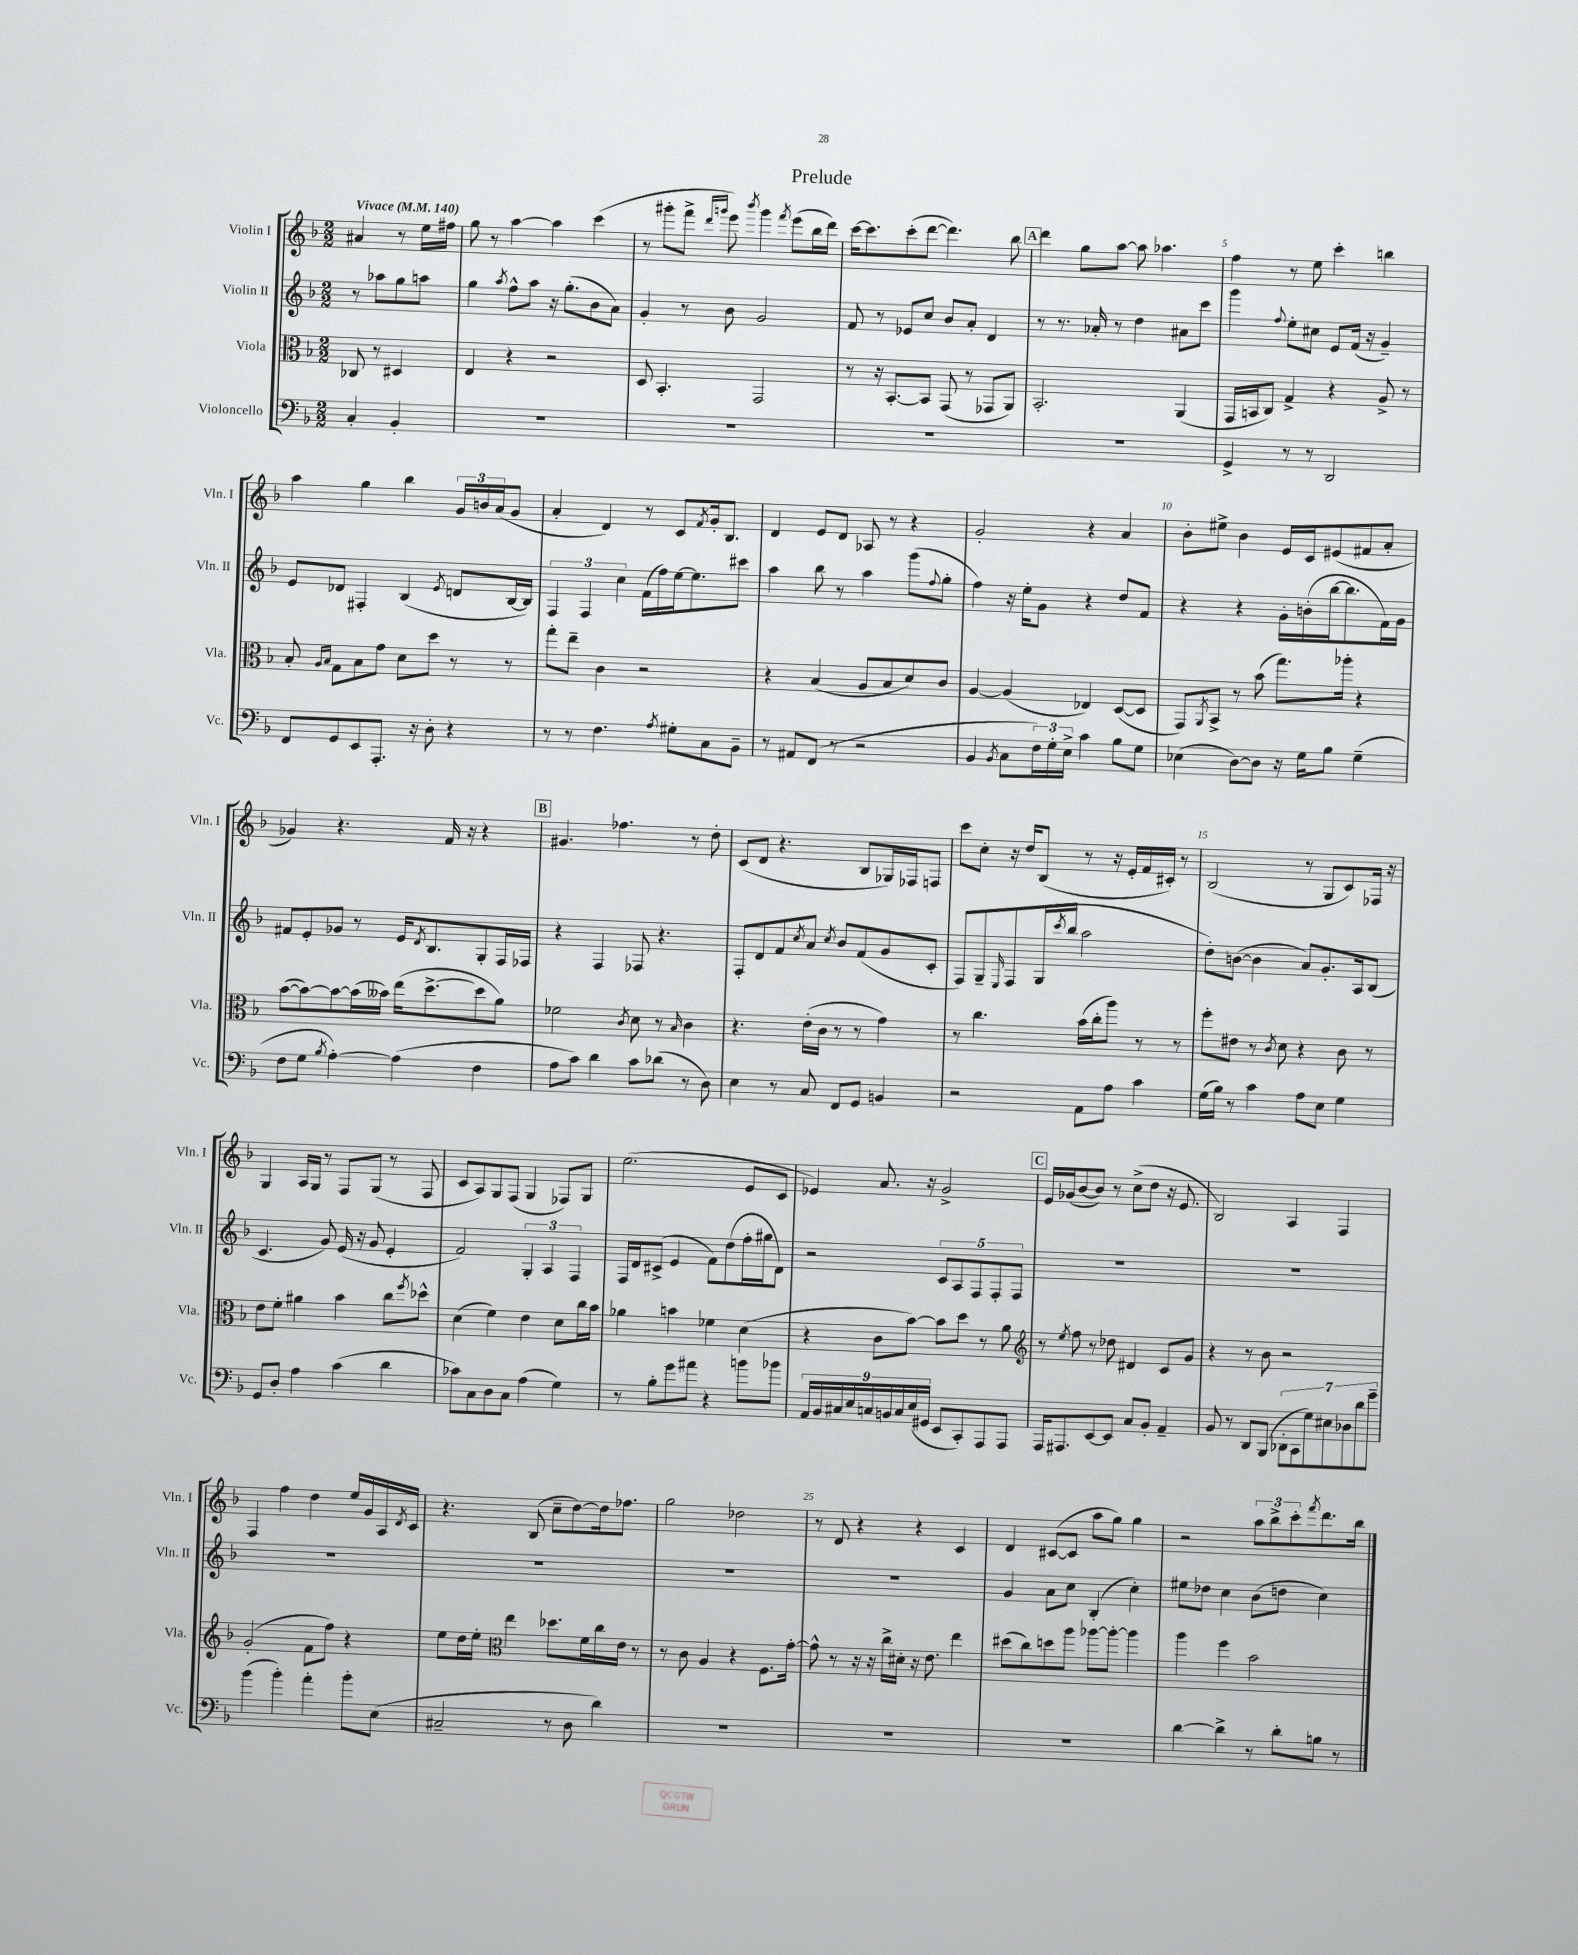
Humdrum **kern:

**kern	**kern	**kern	**kern
*staff4	*staff3	*staff2	*staff1
*clefF4	*clefC3	*clefG2	*clefG2
*k[b-]	*k[b-]	*k[b-]	*k[b-]
*M2/2	*M2/2	*M2/2	*M2/2
*MM140	*MM140	*MM140	*MM140
4C'	8C-	8r	4a#
.	8r	8aa-	.
4BB-'	4D#	8gg	8r
.	.	8aa	16ee
.	.	.	16ff#
=	=	=	=
1r	4E	4gg	8gg
.	.	.	8r
.	.	8qaa	.
.	4r	8ff^^	[4aa
.	.	8aa	.
.	2r	16r	4aa]
.	.	(8.gg'	.
.	.	8b-	(4ccc
.	.	8a)	.
=	=	=	=
1r	8D	4g'	8r
.	4.BB-'	.	8ggg#'
.	.	8r	8fff^
.	.	.	16qqddd
.	.	.	16qqggg
.	.	8b-	8eee)
.	.	.	8qbbb-
.	2GG	2g	4ggg
.	.	.	8qfff
.	.	.	(8eee
.	.	.	16bb-
.	.	.	16ddd)
=	=	=	=
1r	8r	8f	[16ccc
.	.	.	8.ccc]
.	16r	8r	.
.	[8.BB-'	.	.
.	.	8e-	(8ccc'
.	8BB-]	8cc	[8ddd
.	(8GG	8b-	4.ddd])
.	8r	8a'	.
.	8GG-	4d	.
.	8AA)	.	8bb-
=	=	=	=
1r	2.BB-'	8r	4ddd
.	.	8.r	.
.	.	.	8gg
.	.	16a-'	.
.	.	8r	[8aa
.	.	4dd	8aa]
.	.	.	4.aa-
.	(4AA	8a#	.
.	.	8ccc	.
=	=	=	=
4GG^	16GG	4ggg	4ff
.	16BB	.	.
.	8C)	.	.
.	.	8qqff	.
8r	4G^	8ee'	8r
8r	.	8cc#	8ee
2DD	4r	8e	4ccc'
.	.	(16f	.
.	.	16r	.
.	8A^	4g~)	4bb
.	8r	.	.
=	=	=	=
8FF	8B-'	8e	4aa
.	16qqA	.	.
.	16qqB-	.	.
8GG	8G	8d-	.
8EE	8B-	4F#'	4gg
8.AAA'	8g	.	.
.	8d	(4B-	4bb-
16r	.	.	.
8D'	8dd	.	.
.	.	8qe	.
4r	8r	8d	24g
.	.	.	24b
.	.	.	(24a
.	8r	[16B-	8g
.	.	16B-])	.
=	=	=	=
8r	8gg'	6F	4a'
8r	8ee~	.	.
.	.	6F	.
4.F	4c	.	4d)
.	.	6cc	.
.	2r	(16f	8r
.	.	16ff)	.
8qA	.	.	.
8G#'	.	[16ee	8c
.	.	8.ee]	.
.	.	.	8qf
8C	.	.	16g'
.	.	.	8.B-
8BB-~	.	8ccc#	.
=	=	=	=
8r	4r	4aa	4d
8AA#	.	.	.
(8FF	(4B-	8bb-	8e
8r	.	8r	8d
2r	8A	4aa	8A-
.	8B-	.	8r
.	8d)	(8ggg	4r
.	.	8qqff	.
.	8c	8gg'	.
=	=	=	=
4BB-	[4A	4ff)	2g'
8qBB-	.	.	.
8C	(4A]	16r	.
.	.	16ee'	.
24F)	.	8g	.
24G'	.	.	.
24E^	.	.	.
4c	4E-)	4r	4r
8B-	([8D	8dd	4a
8G	8D]	8f	.
=	=	=	=
(4E-	8GG)	4r	8b-'
.	8qAA	.	.
.	8BB-^	.	8ee#^
[8D)	8r	4r	4b-
8D]	(8b-	.	.
16r	8.gg)	16g'	16e
16G	.	(16b'	16c
8B-	.	[16bb-	(8e#
.	16aa-'	8.bb-]	.
(4G~	4r	.	8f#
.	.	16f)	8a'
.	.	16g	.
=	=	=	=
8F	([8b-	8f#	4g-)
8G	8b-_)	8e'	.
8qB-	.	.	.
[4A')	8b-_	8g-	4.r
.	(16b-]	8r	.
.	16b--)	.	.
(4A]	(16ee	16e	.
.	.	8qd	.
.	[8.dd^	8.B-	.
.	.	.	16f
.	.	.	16r
4F	8dd]	8G'	4r
.	8a)	16F	.
.	.	16F-	.
=	=	=	=
8A	2f-	4r	4.g#
8c)	.	.	.
4d	.	4F	.
.	.	.	4.ff-
.	8qc	.	.
8c	8d	8F-	.
(8d-	8r	4.r	.
.	16qqB-	.	.
8r	4c	.	8r
8D)	.	.	8dd'
=	=	=	=
4E	4.r	8F'	(8c
.	.	8d	8d
8r	.	8f	4.r
.	.	8qcc	.
8C	(16e'	8a	.
.	16c	.	.
.	.	8qcc	.
8FF	8r	8b-	.
8GG	8r	(8f	8B-
4BB	4g)	8g	16G-)
.	.	.	16F-
.	.	8c'	8F
=	=	=	=
2r	8r	8F)	8ccc
.	4.cc	8G~	8cc'
.	.	16qqE	.
.	.	8F	16r
.	.	.	16dd
.	.	(16G	(8B-
.	.	8qccc	.
.	.	16bb-	.
8AA	(16b-	2aa	8r
.	16cc'	.	.
8A	8aa)	.	16r
.	.	.	16e'
4c	8r	.	16f
.	.	.	16c#')
.	8r	.	8r
=	=	=	=
(16G	8ff'	8dd')	(2B-
16B-)	.	.	.
8r	8e#	([8b	.
4c	8r	4b]	.
.	8qc	.	.
.	8d	.	.
8A	4r	8a)	8r
8E	.	8.g'	8G
4G	8c	.	8c)
.	.	16A	.
.	8r	(8B-	16F-
.	.	.	16r
=	=	=	=
8GG	8e	4.c	4G
8D'	8f'	.	.
4A	4a#	.	16A
.	.	.	16G
.	.	8g)	8r
(4c	4b-	(16e	8F
.	.	16r	.
.	.	8g	(8G
4d	8cc	4e'	8r
.	8qff	.	.
.	8dd-^^	.	8F
=	=	=	=
8c-)	(4d	2f)	8c
8C	.	.	8A)
8D	4f)	.	8G
8C	.	.	(8F
(4A	4e	6G'	4G
.	.	6A	.
4G)	8d	.	8F-)
.	.	6F	.
.	16cc	.	8G
.	16b-	.	.
=	=	=	=
8r	4a-	16F	(2.ee
.	.	16d	.
8B-'	.	(8c#^	.
8g	4b	4e	.
8a#	.	.	.
4r	4f-	8f)	.
.	.	(8dd	.
8b	(4d	16ff'	8e
.	.	16gg#	.
8b-	.	8d)	8c
=	=	=	=
18AA	4r	2r	4e-)
18BB-	.	.	.
18C#	.	.	.
18E	.	.	.
18C	.	.	.
.	8c	.	8.a
18BB	.	.	.
18C	.	.	.
.	[8b-)	.	.
(18E	.	.	.
.	.	.	16r
18GG#	.	.	.
8EE	8b-]	10c	2g^
.	.	10A	.
8CC')	8dd	.	.
.	.	10F	.
8AAA	8r	.	.
.	.	10F'	.
8AAA	8a	.	.
.	.	10F	.
=	=	=	=
*	*clefG2	*	*
16AAA	8r	1r	16e
8.AAA#	.	.	(16g-
.	8qee	.	.
.	8ff	.	[8b-
[8EE	8r	.	8b-])
8EE]	8dd-	.	8r
8C	4d#	.	(8cc^
8BB-'	.	.	8dd
4AA~	8c	.	16r
.	.	.	8.e
.	8g	.	.
=	=	=	=
8BB-	4r	1r	2B-)
8r	.	.	.
8DD	8r	.	.
(8BBB-	8b-	.	.
14DD-'	2r	.	4A
14CC	.	.	.
14G)	.	.	.
14E#	.	.	.
.	.	.	4F
14D-	.	.	.
14d	.	.	.
14g~	.	.	.
=	=	=	=
(4b-	(2g'	1r	4F
4b-')	.	.	4ff
4a'	8f	.	4dd
.	8ff)	.	.
8b-'	4r	.	16ee
.	.	.	16g
(8E	.	.	16A
.	.	.	8qd
.	.	.	16c
=	=	=	=
2C#~	8ee	1r	4.r
.	16dd	.	.
.	16ee'	.	.
*	*clefC3	*	*
.	4ee	.	.
.	.	.	(8B-
8r	8.dd-	.	8cc~
8D	.	.	[8dd)
.	16f	.	.
4d)	16cc	.	16dd]
.	16e	.	8.ff-
.	8r	.	.
=	=	=	=
1r	8r	1r	2gg
.	8c	.	.
.	4A	.	.
.	4r	.	2dd-
.	8.F	.	.
.	[16g'	.	.
=	=	=	=
1r	8g^^]	1r	8r
.	8r	.	8d
.	16r	.	4r
.	16r	.	.
.	16cc^	.	.
.	16d#'	.	.
.	16r	.	4r
.	8.e	.	.
.	4ee	.	4c
=	=	=	=
1r	(8dd#	4g	4d
.	8cc)	.	.
.	8dd	8a	([8c#
.	8aa	8cc	8c#]
.	[8aa-	(4B-'	8aa
.	8aa-'_	.	8gg)
.	4aa-]	4cc')	4gg
=	=	=	=
[4d	4aa	8ee#	2r
.	.	8dd-	.
4d^]	4ff	4cc	.
8r	2b-	(8b-	12aa
.	.	.	12bb-^
8d'	.	8dd	.
.	.	.	12ccc'
.	.	.	8qfff
8B	.	4cc)	8.ddd
8r	.	.	.
.	.	.	16bb-
==	==	==	==
*-	*-	*-	*-
